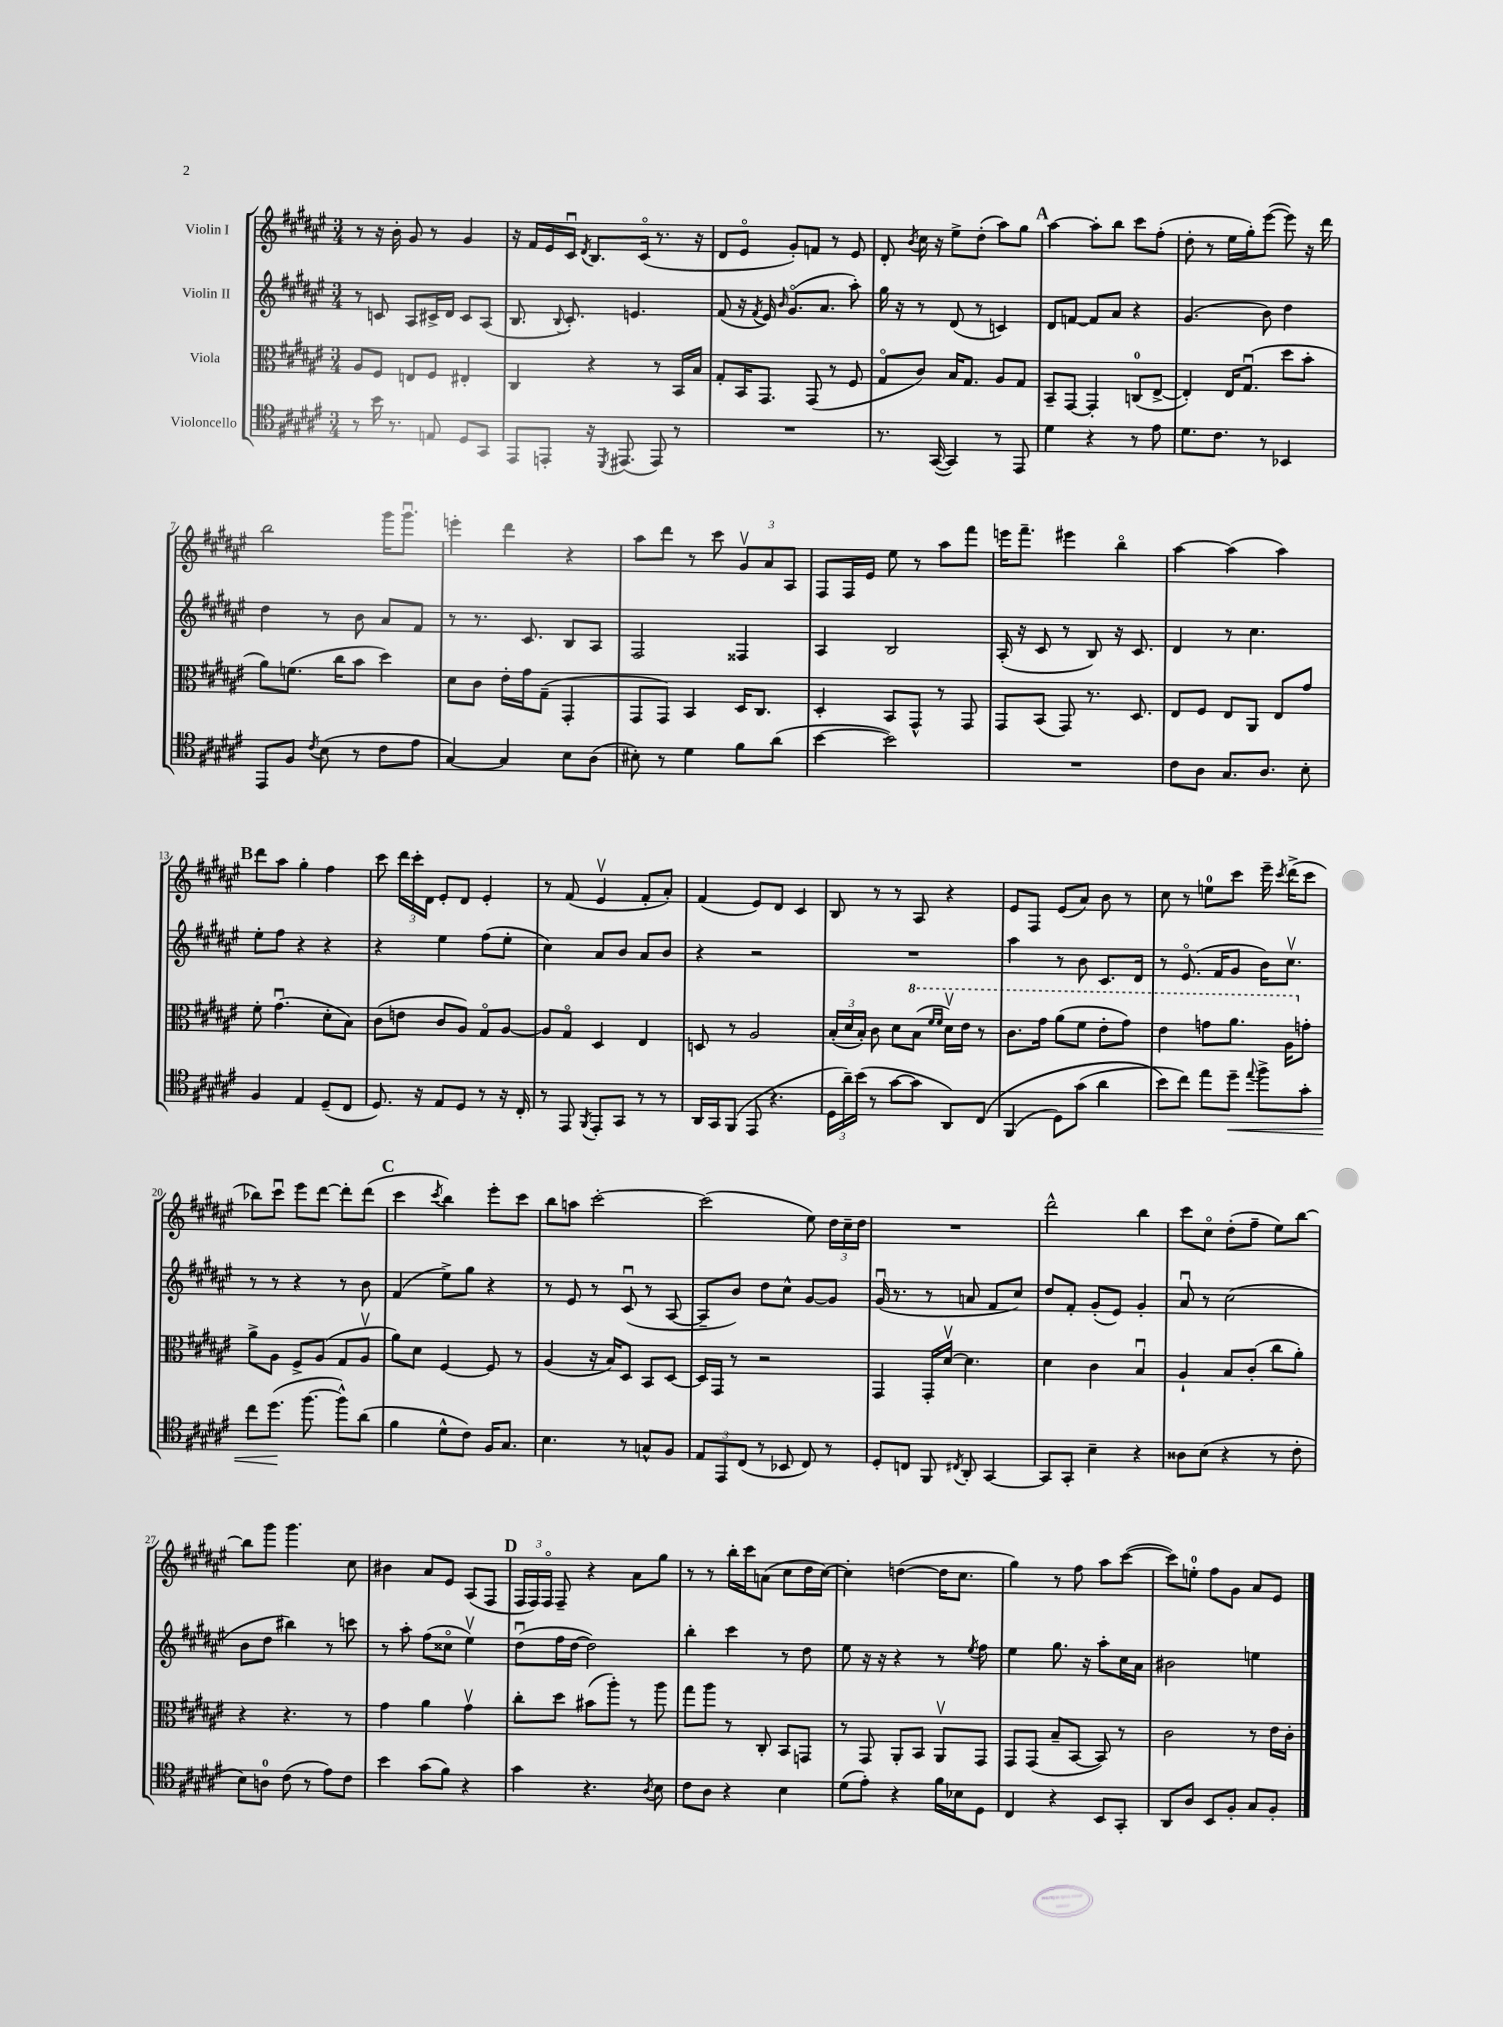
<<
\new StaffGroup <<
\new Staff = "s0" \with { instrumentName = "Violin I" } {
    \clef treble \key fis \major \numericTimeSignature \time 3/4
    \autoBeamOff r8 r16 b'16-. gis'8 r8 gis'4 |
    r16 fis'16[ eis'16 cis'16]\downbow \acciaccatura { dis'8 } b8.[ cis'16]\flageolet( r8. r16 |
    dis'8[ eis'8]\flageolet gis'8[-.) f'8] r8 eis'8 |
    dis'8-. \acciaccatura { b'8 } cis''16 r16 eis''8[-> dis''8]-.( ais''8[) gis''8] |
    \mark \markup { \bold "A" } ais''4~ ais''8[-. b''8] cis'''8[ fis''8]-.( |
    dis''8-. r8 eis''16[ gis''16-.) eis'''8]~( eis'''8) r16 dis'''16 |
    b''2 gis'''16[ gis'''8.]\downbow |
    e'''4-. dis'''4 r4 |
    ais''8[ dis'''8] r8 cis'''8 \tuplet 3/2 { gis'8[\upbow ais'8 ais8] } |
    fis8[ fis16 eis'16] eis''8 r8 ais''8[ fis'''8] |
    e'''16[ fis'''8.]-- eis'''4 b''4\flageolet |
    ais''4~ ais''4( ais''4) |
    \mark \markup { \bold "B" } dis'''8[ ais''8] gis''4-. fis''4 |
    cis'''8 \tuplet 3/2 { dis'''16[ cis'''16-. dis'16] } eis'8[-. dis'8] eis'4-. |
    r8 fis'8( eis'4\upbow fis'8[-. ais'8]-.) |
    fis'4( eis'8[) dis'8] cis'4 |
    b8 r8 r8 ais8 r4 |
    eis'8[ fis8] eis'8[( ais'8]) b'8 r8 |
    cis''8 r8 e''8[-0 cis'''8] eis'''16-- \acciaccatura { cis'''8 } dis'''16[->( cis'''8] |
    bes''8[) cis'''8]\downbow eis'''8[ dis'''8]~ dis'''8[-. dis'''8]( |
    \mark \markup { \bold "C" } cis'''4 \acciaccatura { cis'''8 } b''4) eis'''8[-. cis'''8] |
    b''8[ a''8] cis'''2~-. |
    cis'''2( eis''8) \tuplet 3/2 { dis''16[ cis''16-- dis''16] } |
    R2. |
    dis'''2-^ b''4 |
    cis'''8[ cis''8]\flageolet dis''8[-.( fis''8]-- eis''8[) b''8]~ |
    b''8[ gis'''8] gis'''4. cis''8 |
    bis'4 ais'8[ eis'8] ais8[( fis8] |
    \mark \markup { \bold "D" } \tuplet 3/2 { fis16[ fis16) fis16]\flageolet } fis8-- r4 ais'8[ gis''8] |
    r8 r8 b''16[-. cis'''16 a'8]( cis''8[ dis''16 cis''16]~) |
    cis''4-. d''4~( d''16[ cis''8.] |
    gis''4) r8 fis''8 ais''8[ cis'''8]~( |
    cis'''8[) e''8]-0-. fis''8[ gis'8] ais'8[ eis'8] \bar "|." |
}
\new Staff = "s1" \with { instrumentName = "Violin II" } {
    \clef treble \key fis \major \numericTimeSignature \time 3/4
    \autoBeamOff r8 c'8 ais8[ cis'16-> dis'16] cis'8[ ais8]( |
    b8. \appoggiatura { b8 } cis'8.-.) e'4. |
    fis'8( r16 \acciaccatura { fis'8 } eis'16) \grace { b'16 } gis'8.[\flageolet( ais'8.] ais''8-.) |
    gis''16 r16 r8 dis'8( r8 c'4) |
    \mark \markup { \bold "A" } dis'8[ f'8]~ f'8[ ais'8] r4 |
    gis'4.( b'8) dis''4 |
    dis''4 r8 b'8 ais'8[ fis'8] |
    r8 r8. cis'8. b8[ ais8] |
    fis2 fisis4 |
    ais4 b2 |
    ais16-.( r16 cis'8 r8 b8) r16 cis'8. |
    dis'4 r8 cis''4. |
    \mark \markup { \bold "B" } eis''8[-. fis''8] r4 r4 |
    r4 eis''4 fis''8[( eis''8]-. |
    cis''4) ais'8[ b'8] ais'8[ b'8] |
    r4 r2 |
    R2. |
    ais''4 r8 b'8 cis'8.[ dis'16] |
    r8 eis'8.\flageolet( fis'16[ gis'8] b'16[) cis''8.]\upbow |
    r8 r8 r4 r8 b'8 |
    \mark \markup { \bold "C" } fis'4( eis''8[->) gis''8] r4 |
    r8 eis'8 r8 cis'8\downbow( r8 ais8~ |
    ais8[-- b'8]) dis''8[ cis''8]-^ gis'8[~ gis'8] |
    gis'16\downbow( r8. r8 a'8 fis'8[ cis''8]) |
    dis''8[ fis'8]-. gis'8[-.( eis'8]) gis'4-. |
    ais'8\downbow r8 cis''2( |
    b'8[ dis''8] bis''4) r8 c'''8 |
    r8 ais''8-. fis''8[( cisis''8]\flageolet eis''4\upbow) |
    \mark \markup { \bold "D" } dis''8[\downbow( fis''16 dis''16]~ dis''2) |
    b''4-. cis'''4 r8 dis''8 |
    eis''8 r16 r16 r4 r8 \acciaccatura { eis''8 } fis''8 |
    eis''4 gis''8. r16 ais''8[-. cis''16 ais'16] |
    bis'2 e''4 \bar "|." |
}
\new Staff = "s2" \with { instrumentName = "Viola" } {
    \clef alto \key fis \major \numericTimeSignature \time 3/4
    \autoBeamOff ais8[ fis8] e8[ fis8] eis4-. |
    cis4 r4 r8 b,16[ b16] |
    gis8[-. b,16 gis,8.] gis,8( r8 fis8 |
    gis8[\flageolet cis'8]) b16[ gis8.] ais8[ gis8] |
    \mark \markup { \bold "A" } b,8[-- gis,8]~ gis,4-. c8[-0( eis8]~-> |
    eis4-.) eis16[ gis8.]\downbow( dis''8[ b'8]-. |
    ais'8[) f'8.]( cis''16[ b'8] dis''4) |
    dis'8[ cis'8] eis'16[-. gis'16 gis8]--( gis,4-. |
    gis,8[ gis,8]) b,4 dis16[ cis8.] |
    dis4-. b,8[ gis,8]-^ r8 gis,8 |
    gis,8[ b,8]( gis,8) r8. dis8. |
    eis8[ fis8] eis8[ ais,8] eis8[ gis'8] |
    \mark \markup { \bold "B" } fis'8-. gis'4.\downbow( dis'8[-. b8]) |
    cis'8[( e'8] cis'8[ ais8]) gis8[\flageolet ais8]~ |
    ais8[ gis8]\flageolet dis4 eis4 |
    d8 r8 ais2 |
    \tuplet 3/2 { b16[-.( dis'16 b16]-.) } cis'8 dis'8[ \ottava #1 b'8]( \grace { fis''16[ fis''16] } dis''16[\upbow) eis''16] r8 |
    cis''8.[ gis''16] ais''8[( fis''8] eis''8[-. gis''8]) |
    eis''4 g''8[ ais''8.] ais'16[ \ottava #0 g'8]-. |
    ais'8[-> ais8] fis8[-> ais8]( gis8[ ais8]\upbow |
    \mark \markup { \bold "C" } ais'8[) dis'8] fis4~ fis8 r8 |
    ais4( r16 b16[) dis8] b,8[ dis8]~ |
    dis16[ gis,16] r8 r2 |
    gis,4 gis,16[-. dis'16]~\upbow dis'4. |
    dis'4 cis'4 b4\downbow |
    ais4-! b8[ cis'8]-.( cis''8[ ais'8]-.) |
    r4 r4. r8 |
    gis'4 ais'4 gis'4\upbow |
    \mark \markup { \bold "D" } cis''8[-. dis''8] bis'8[( ais''8]-.) r8 ais''8 |
    gis''8[ ais''8] r8 cis8-. b,8[ g,8] |
    r8 gis,8 ais,8[-. b,8] ais,8[\upbow gis,8] |
    gis,8[ gis,8]( b8[-- b,8]~ b,8) r8 |
    cis'2 r8 eis'16[ cis'16]-. \bar "|." |
}
\new Staff = "s3" \with { instrumentName = "Violoncello" } {
    \clef tenor \key fis \major \numericTimeSignature \time 3/4
    \autoBeamOff r8 b'16 r8. e8 dis8[ gis,8] |
    eis,8[ e,8]-. r16 \acciaccatura { dis,8 } eis,8.( eis,8) r8 |
    R2. |
    r8. gis,16~( gis,4) r8 eis,8 |
    \mark \markup { \bold "A" } dis'4 r4 r8 eis'8 |
    dis'8.[ cis'8.] r8 bes,4 |
    eis,8[ fis8] \acciaccatura { cis'8 } b8( r8 cis'8[ eis'8] |
    gis4~) gis4 b8[ ais8]( |
    bis8-.) r8 dis'4 fis'8[ ais'8]( |
    b'4~ b'2) |
    R2. |
    cis'8[ ais8] gis8.[ ais8.] b8-. |
    \mark \markup { \bold "B" } fis4 eis4 dis8[--( cis8] |
    dis8.) r16 eis8[ dis8] r8 r16 cis16-. |
    r8 eis,8 \acciaccatura { fis,8 } eis,8[-. gis,8] r8 r8 |
    ais,16[ gis,16 fis,8]( eis,8 r4. |
    \tuplet 3/2 { dis16[ ais'16--) b'16]( } r8 gis'8[~ gis'8] ais,8[) cis8]\( |
    fis,4( dis8[) gis'8]( ais'4 |
    b'8[\) cis''8]) eis''8[ dis''8]--\< \appoggiatura { eis''8 } fis''8[-> gis'8]-. |
    cis''8[ dis''8.]\!( fis''8.~ fis''8[-^) ais'8]( |
    \mark \markup { \bold "C" } fis'4 dis'8[-^ cis'8]) fis16[ gis8.] |
    b4. r8 g8[-^ fis8] |
    \tuplet 3/2 { eis8[ eis,8 cis8]( } r8 bes,8 cis8) r8 |
    dis8[-. c8] fis,8 \acciaccatura { cis8 } ais,8-. gis,4~ |
    gis,8[ gis,8]-. b4-- r4 |
    aisis8[ b8]( r4 r8 cis'8-. |
    b8[) a8]-0 cis'8( r8 eis'8[) cis'8] |
    b'4 gis'8[( fis'8]) r4 |
    \mark \markup { \bold "D" } gis'4 r4. \acciaccatura { ais8 } b8 |
    cis'8[ ais8] r4 b4 |
    dis'8[( eis'8]-.) r4 fis'16[ bes16 dis8] |
    cis4 r4 b,8[ gis,8]-. |
    ais,8[ ais8] b,8[ fis8]-. gis8[ fis8]-. \bar "|." |
}
>>
>>
